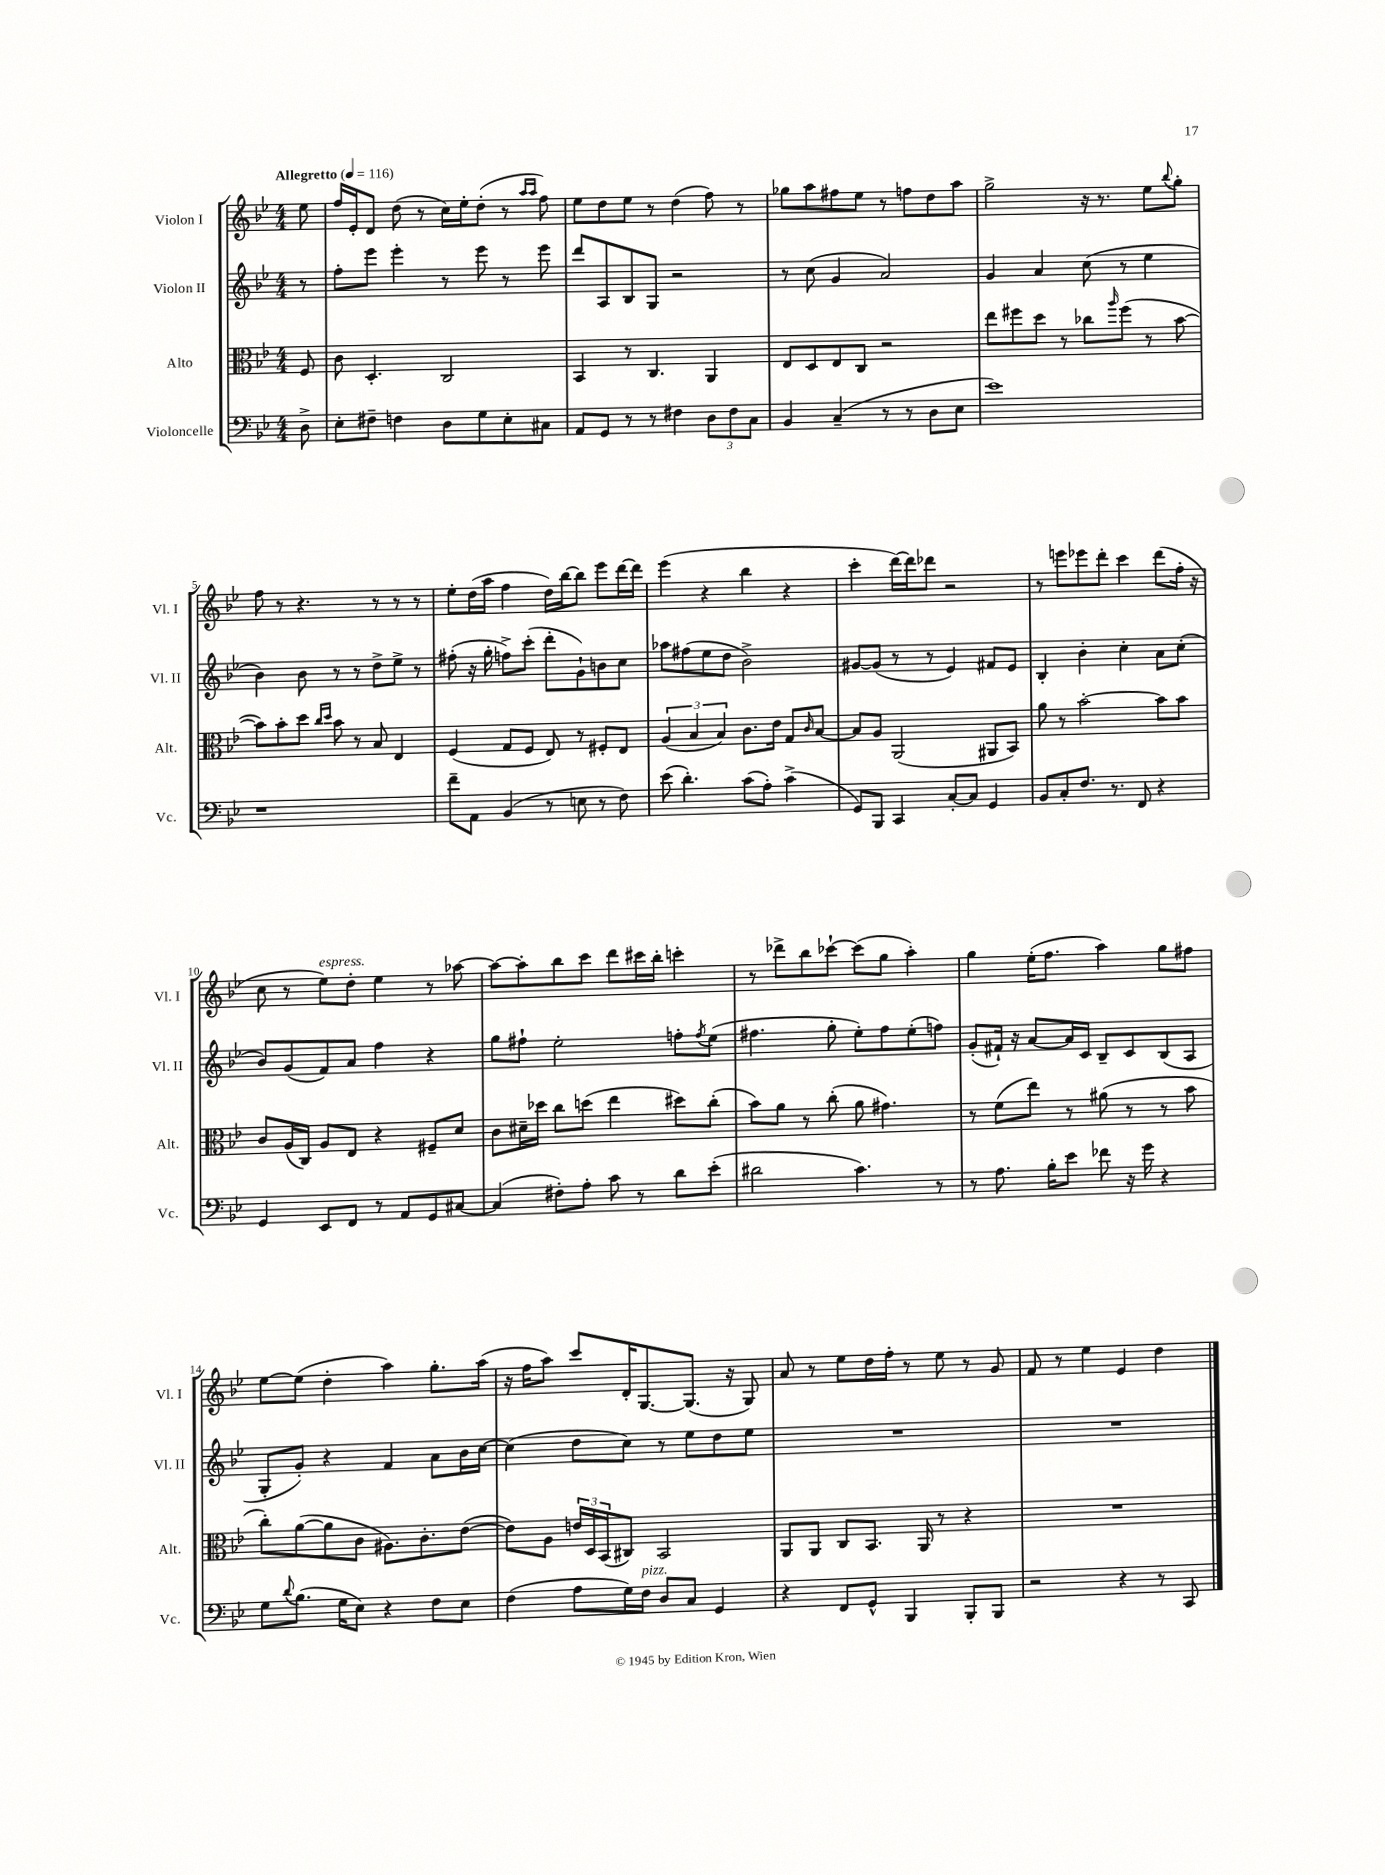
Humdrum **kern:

**kern	**kern	**kern	**kern
*staff4	*staff3	*staff2	*staff1
*clefF4	*clefC3	*clefG2	*clefG2
*k[b-e-]	*k[b-e-]	*k[b-e-]	*k[b-e-]
*M4/4	*M4/4	*M4/4	*M4/4
*MM116	*MM116	*MM116	*MM116
8D^\	8F/	8r	8ee-\
=	=	=	=
8E-'\L	8c\	8ff'\L	16ff/LL
.	.	.	16e-'/J
8F#~\J	4.D'/	8eee-\J	8d/J
4F\	.	4eee-'\	(8dd\
.	.	.	8r
8D\L	2C/	8r	16cc\LL)
.	.	.	16ee-'\J
8G\	.	8eee-\	(8dd'\J
8E-'\	.	8r	8r
.	.	.	16qqaa/LL
.	.	.	16qqaa/JJ
8C#\J	.	8eee-\	8ff\)
=	=	=	=
8AA/L	4BB-/	8ddd/L	8ee-\L
8GG/J	.	8A/	8dd\
8r	8r	8B-/	8ee-\J
8r	4.C/	8G/J	8r
4F#\	.	2r	(4dd\
12D\L	4AA/	.	8ff\)
12F#\	.	.	.
.	.	.	8r
12C\J	.	.	.
=	=	=	=
4BB-/	8E-/L	8r	8gg-\L
.	8D/	(8cc\	8aa\
(4C~/	8E-/	4g/	8ff#\
.	8C/J	.	8ee-\J
8r	2r	2a/)	8r
8r	.	.	8ff\L
8D\L	.	.	8dd\
8E-\J	.	.	8aa\J
=	=	=	=
1e-)	8ee-\L	4g/	2gg^\
.	8ff#\	.	.
.	8dd\J	4a/	.
.	8r	.	.
.	8cc-\L	(8cc\	16r
.	.	.	8.r
.	16qqaa/	.	.
.	(8ff#\J	8r	.
.	8r	4ee-\	8ee-\L
.	.	.	8qqbb-/
.	[8b-\	.	8gg'\J
=	=	=	=
1r	8b-\]L)	4b-\)	8ff\
.	8b-'\	.	8r
.	8dd\J	8b-\	4.r
.	16qqcc/LL	.	.
.	16qqdd/JJ	.	.
.	8b-\	8r	.
.	8r	8r	.
.	8B-/	8dd^\L	8r
.	4E-/	8ee-^\J	8r
.	.	8r	8r
=	=	=	=
8f~\L	(4F/	(8ff#'\	8ee-'\L
8AA\J	.	16r	(16dd\L
.	.	16gg'\	16aa\JJ
(4BB-/	8G/L	8ff^\L)	4ff\
.	8F/J	(8ccc'\J	.
8r	8E-/)	8ddd'\L	16dd\LL)
.	.	.	[16bb-\J
8E\	8r	8g`\)	8bb-\]J
8r	8F#'/L	8b\	8eee-\L
8F\)	8E-/J	8cc\J	[16ddd\L
.	.	.	16ddd\]JJ
=	=	=	=
(8e-\	(6A/	8aa-\L	(4eee-\
4.d'\)	.	(8ff#\	.
.	6B-/	.	.
.	.	8ee-\	4r
.	6B-/)	.	.
.	.	8dd\J	.
(8c\L	8.c\L	2b-^\)	4bb-\
8A'\J)	.	.	.
.	16e-\Jk	.	.
(4c^\	8G/L	.	4r
.	16qqc/	.	.
.	[8B-/J	.	.
=	=	=	=
8GG/L)	8B-/]L	[8g#/L	4ccc'\
8BBB-/J	8A/J	(8g#/]J	.
4CC/	(2AA/	8r	[16ddd\LL)
.	.	.	16ddd\]J
.	.	8r	8ddd-\J
[8C'/L	.	4e-/)	2r
8C/]J	.	.	.
4GG/	8AA#/L	8f#/L	.
.	8BB-/J)	8e-/J	.
=	=	=	=
8BB-/L	8a\	4B-'/	8r
8C'/	8r	.	8eee\L
8.F/J	[2b-'\	4b-'\	8eee-\
.	.	.	8ddd'\J
8.r	.	.	.
.	.	4cc'\	4ccc\
8FF/	.	.	.
4r	8b-\]L	8a\L	(8ddd\L
.	8b-\J	(8cc'\J	16ff'\Jk
.	.	.	16r
=	=	=	=
4GG/	8c/L	8b-/L)	8cc\
.	(16A/L	(8g/	8r
.	16C/JJ)	.	.
8EE-/L	8A/L	8f/)	8ee-\L)
8FF/J	8E-/J	8a/J	8dd'\J
8r	4r	4ff\	4ee-\
8AA/L	.	.	.
8GG/	8F#~/L	4r	8r
[8C#/J	8d/J	.	[8aa-\
=	=	=	=
(4C#/]	8c\L	8gg\L	8aa-\_L
.	16d#~\L	8ff#`\J	8aa-'\]
.	16dd-\JJ	.	.
8F#'\L)	8cc\L	2ee-'\	8bb-\
8A'\J	(8dd\J	.	8ccc\J
8c\	4ee-\	.	8ddd\L
8r	.	.	16ccc#\L
.	.	.	16bb-'\JJ
8d\L	8dd#\L)	8ff'\L	4ccc'\
.	.	8qff/	.
(8e-'\J	(8cc'\J	(8ee-\J	.
=	=	=	=
2d#\	8b-\L)	4.ff#\	8r
.	8a\J	.	8ddd-^\L
.	8r	.	8bb-\
.	(8cc'\	8gg'\	[8ccc-`\J
4.c\)	8a\	8ee-'\L)	(8ccc-\]L
.	4.g#\)	8ff#\	8gg\J
.	.	(8ee-'\	4aa'\)
8r	.	8ff\J)	.
=	=	=	=
8r	8r	(8g'/L	4gg\
8.A\	(8f\L	16f#`/Jk)	.
.	.	16r	.
.	8ee-\J)	[8a/L	(16ee-'\LK
16B-'\LK	.	.	8.ff\J
8e-\J	8r	16a/]L	.
.	.	16c/JJ	.
8f-\	(8a#\	8B-~/L	4aa\)
16r	8r	8c/	.
16g\	.	.	.
4r	8r	(8B-/	8gg\L
.	8b-\	8A/J	8ff#\J
=	=	=	=
8G\L	8cc'\L)	8G'/L	[8ee-\L
8qqd/	.	.	.
(8.B-\J	([8a\	8g'/J)	(8ee-\]J
.	8a\]	4r	4dd'\
16G\LK	.	.	.
8E-\J)	8c\J	.	.
4r	8.A#\L)	4f/	4aa\)
.	8.c'\	.	.
8F\L	.	8a\L	8.gg'\L
8E-\J	([8e-\J	16b-\L	.
.	.	[16cc\JJ	(16aa\Jk
=	=	=	=
(4F\	8e-\]L)	(4cc\]	16r
.	.	.	16ff\LK
.	8A\J	.	8aa\J)
8A\L	24e/LL	8dd\L	8ccc/L
.	24D/	.	.
.	(24BB-/J	.	.
16G\L)	8C#/J)	8cc\J)	16d'/K
16F\JJ	.	.	[8.G/
8D/L	2BB-/	8r	.
8C/J	.	8ee-\L	(8.G/]J
4GG/	.	8dd\	.
.	.	.	16r
.	.	8ee-\J	8G/)
=	=	=	=
4r	8AA/L	1r	8a/
.	8AA/J	.	8r
8FF/L	8C/L	.	8ee-\L
8GG^^/J	8.BB-/J	.	16dd\L
.	.	.	16ff'\JJ
4BBB-/	.	.	8r
.	16AA/	.	.
.	8r	.	8ee-\
8BBB-'/L	4r	.	8r
8BBB-/J	.	.	8g/
=	=	=	=
2r	1r	1r	8f/
.	.	.	8r
.	.	.	4ee-\
4r	.	.	4e-/
8r	.	.	4dd\
8CC/	.	.	.
==	==	==	==
*-	*-	*-	*-
